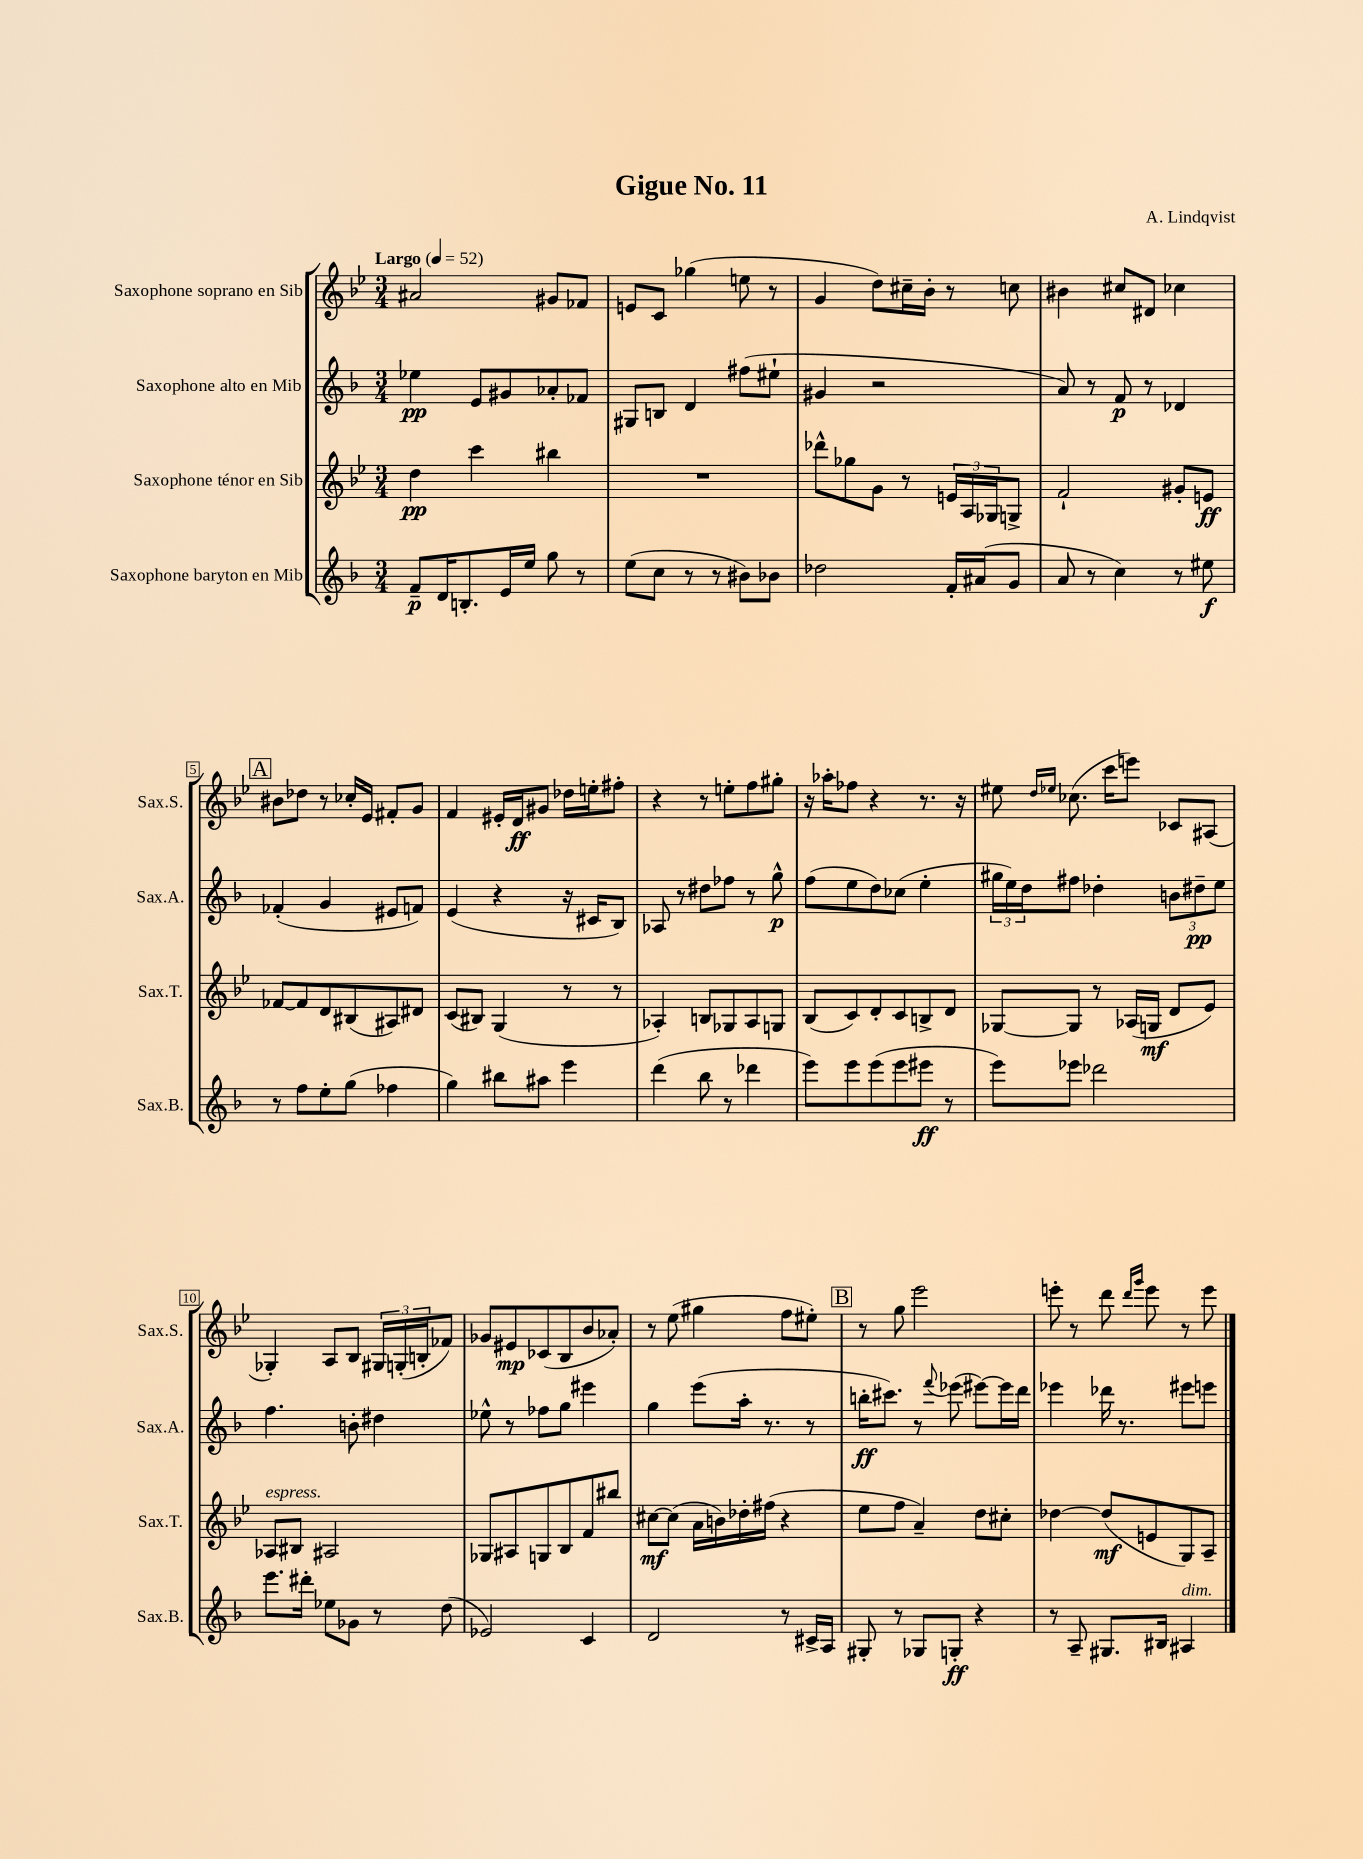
\header { title = "Gigue No. 11" composer = "A. Lindqvist" }
<<
\new StaffGroup <<
\new Staff = "s0" \with { instrumentName = "Saxophone soprano en Sib" shortInstrumentName = "Sax.S." } {
    \clef treble \key bes \major \numericTimeSignature \time 3/4 \tempo "Largo" 4 = 52
    ais'2 gis'8 fes'8 |
    e'8 c'8 ges''4( e''8 r8 |
    g'4 d''8) cis''16-- bes'16-. r8 c''8 |
    bis'4 cis''8 dis'8 ces''4 |
    \mark \markup { \box "A" } bis'8 des''8 r8 ces''16-. ees'16 fis'8-. g'8 |
    f'4 eis'16-. d'16\ff gis'8 des''16 e''16-. fis''8-. |
    r4 r8 e''8-. f''8 gis''8-. |
    r16 aes''16-. fes''8 r4 r8. r16 |
    eis''8 \grace { d''16 ees''16 } ces''8.( c'''16 e'''8) ces'8 ais8( |
    ges4-.) a8 bes8 \tuplet 3/2 { gis16 g16-.( b16-. } fes'8) |
    ges'8 eis'8\mp ces'8( bes8 bes'8 aes'8-.) |
    r8 ees''8( gis''4 f''8 eis''8-.) |
    \mark \markup { \box "B" } r8 g''8 ees'''2 |
    e'''8-. r8 d'''8 \grace { d'''16 g'''16 } e'''8 r8 e'''8 \bar "|." |
}
\new Staff = "s1" \with { instrumentName = "Saxophone alto en Mib" shortInstrumentName = "Sax.A." } {
    \clef treble \key f \major \numericTimeSignature \time 3/4
    ees''4\pp e'8 gis'8 aes'8-. fes'8 |
    gis8 b8 d'4 fis''8( eis''8-! |
    gis'4 r2 |
    a'8) r8 f'8\p r8 des'4 |
    \mark \markup { \box "A" } fes'4-.( g'4 eis'8 f'8) |
    e'4( r4 r16 cis'16 bes8) |
    aes8 r8 dis''8 fes''8 r8 g''8-^\p |
    f''8( e''8 d''8) ces''8( e''4-. |
    \tuplet 3/2 { gis''16 e''16) d''16 } fis''8 des''4-. \tuplet 3/2 { b'8 dis''8--\pp e''8 } |
    f''4. b'8-. dis''4 |
    ees''8-^ r8 fes''8 g''8 eis'''4 |
    g''4 e'''8( a''16-. r8. r8 |
    \mark \markup { \box "B" } b''16-.\ff cis'''8.) r8 \appoggiatura { f'''8 } ees'''8( eis'''8~) eis'''16 d'''16 |
    ees'''4 des'''16 r8. eis'''8 e'''8 \bar "|." |
}
\new Staff = "s2" \with { instrumentName = "Saxophone ténor en Sib" shortInstrumentName = "Sax.T." } {
    \clef treble \key bes \major \numericTimeSignature \time 3/4
    d''4\pp c'''4 bis''4 |
    R2. |
    des'''8-^ ges''8 g'8 r8 \tuplet 3/2 { e'16 a16 ges16 } g8-> |
    f'2-! gis'8-. e'8\ff |
    \mark \markup { \box "A" } fes'8~ fes'8 d'8 bis8( ais8) dis'8 |
    c'8( bis8) g4( r8 r8 |
    aes4-.) b8 ges8 aes8 g8 |
    bes8( c'8) d'8-. c'8 b8-> d'8 |
    ges8~ ges8 r8 aes16( g16\mf d'8 ees'8) |
    aes8^\markup { \italic "espress." } bis8 ais2 |
    ges8 ais8 g8 bes8 f'8 bis''8 |
    cis''8~\mf cis''8( a'16 b'16) des''16-. fis''16( r4 |
    \mark \markup { \box "B" } ees''8 f''8 a'4--) d''8 cis''8-. |
    des''4~ des''8\mf( e'8 g8) a8-- \bar "|." |
}
\new Staff = "s3" \with { instrumentName = "Saxophone baryton en Mib" shortInstrumentName = "Sax.B." } {
    \clef treble \key f \major \numericTimeSignature \time 3/4
    f'8--\p d'16 b8.-. e'16 e''16 g''8 r8 |
    e''8( c''8 r8 r8 bis'8) bes'8 |
    des''2 f'16-. ais'16( g'8 |
    a'8 r8 c''4) r8 eis''8\f |
    \mark \markup { \box "A" } r8 f''8 e''8-. g''8( fes''4 |
    g''4) bis''8 ais''8 e'''4 |
    d'''4( bes''8 r8 des'''4 |
    e'''8) e'''8 e'''8( e'''8 eis'''8\ff r8 |
    e'''8) ees'''8 des'''2 |
    e'''8. dis'''16-. ees''8 ges'8 r8 d''8( |
    ees'2) c'4 |
    d'2 r8 cis'16-> a16 |
    \mark \markup { \box "B" } gis8-. r8 ges8 g8-.\ff r4 |
    r8 a8-- gis8. bis16 ais4^\markup { \italic "dim." } \bar "|." |
}
>>
>>
\layout { \context { \Score \override BarNumber.stencil = #(make-stencil-boxer 0.1 0.3 ly:text-interface::print) } }
